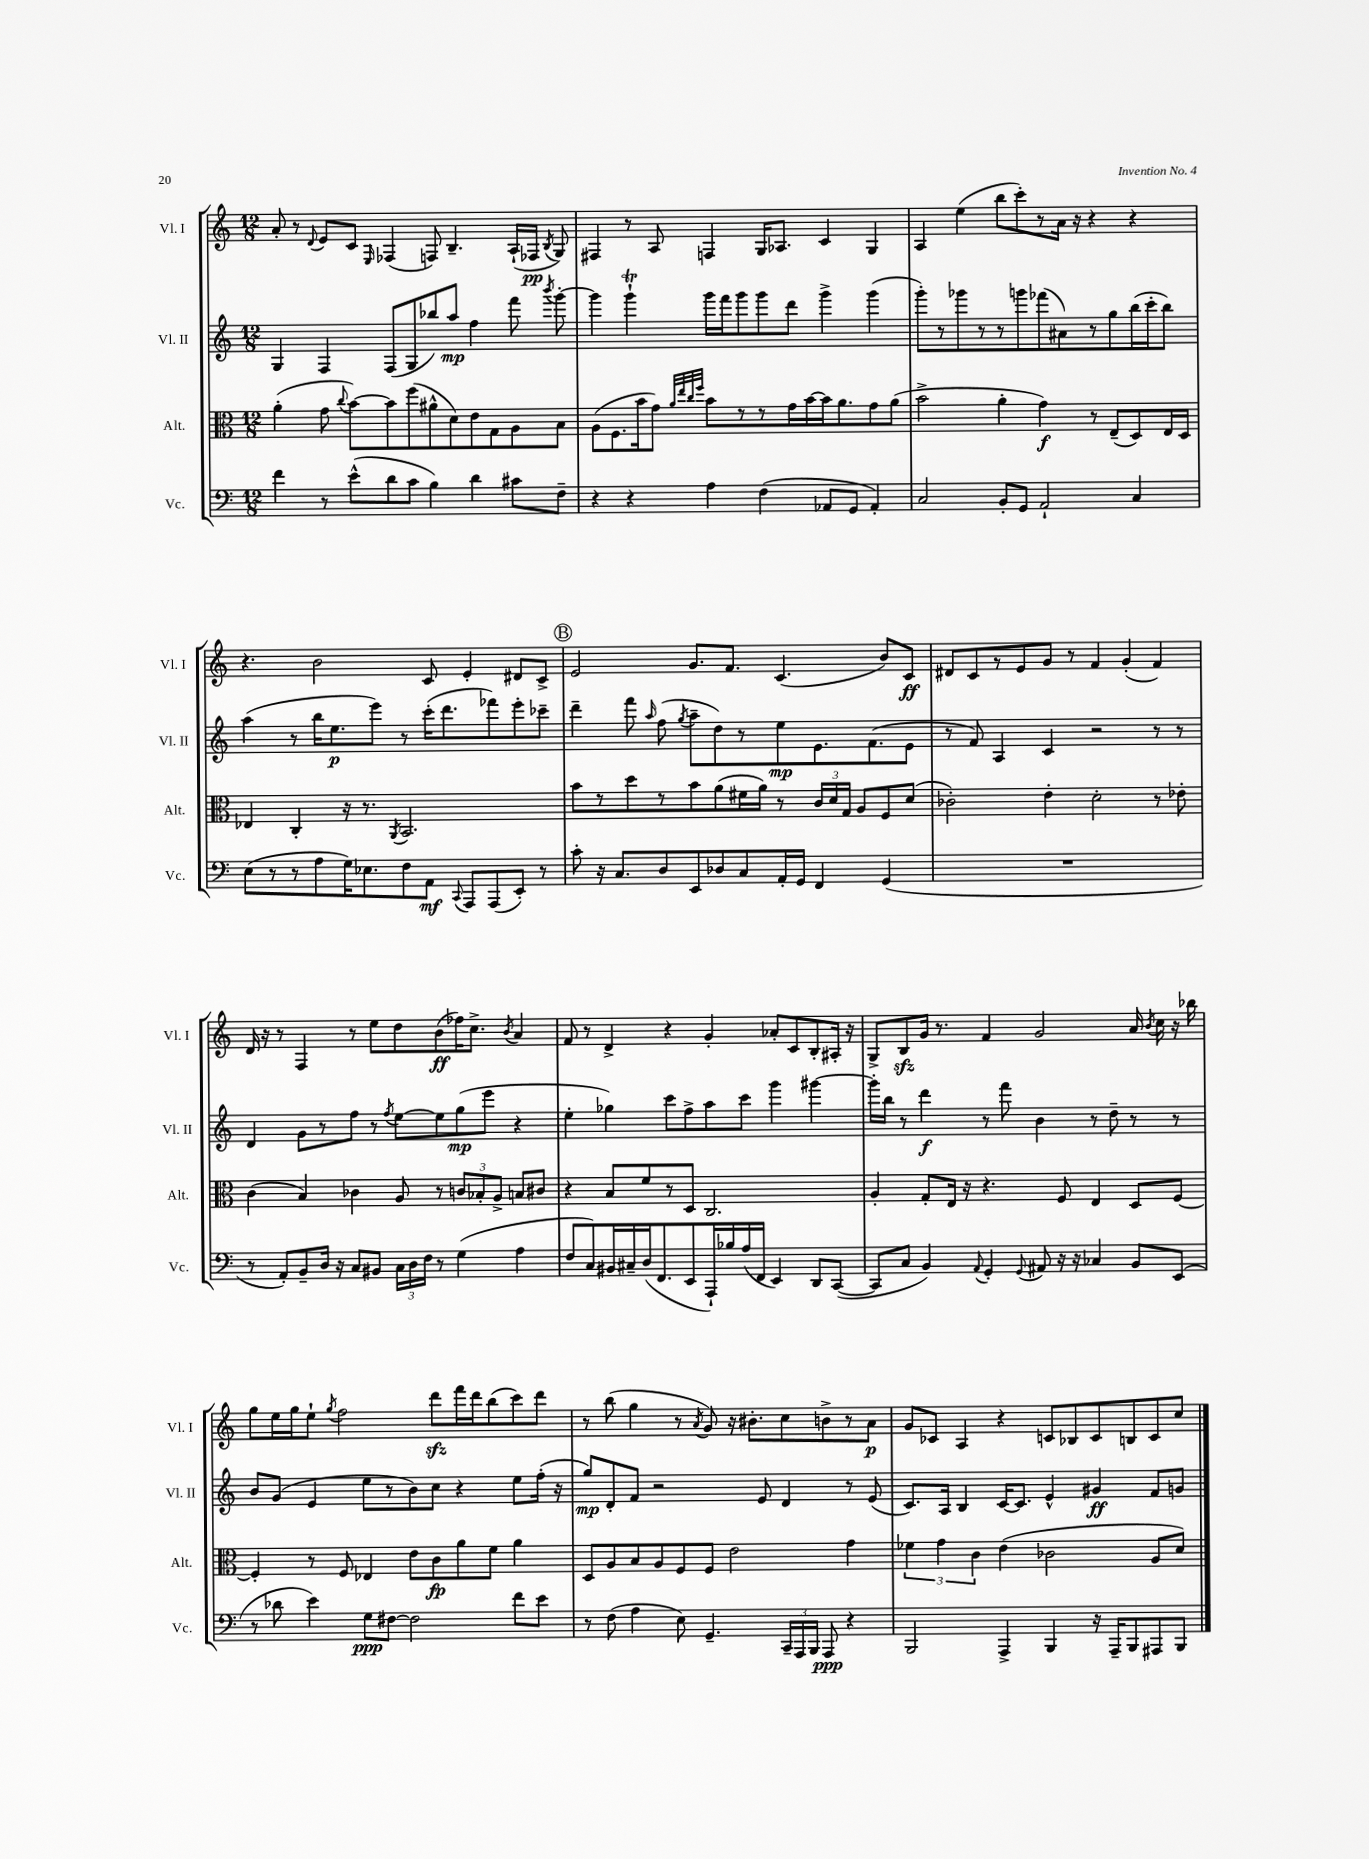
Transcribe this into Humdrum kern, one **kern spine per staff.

**kern	**dynam	**kern	**dynam	**kern	**dynam	**kern	**dynam
*part4	*part4	*part3	*part3	*part2	*part2	*part1	*part1
*staff4	*staff4	*staff3	*staff3	*staff2	*staff2	*staff1	*staff1
*I"Vc.	*	*I"Alt.	*	*I"Vl. II	*	*I"Vl. I	*
*I'Vc.	*	*I'Alt.	*	*I'Vl. II	*	*I'Vl. I	*
*clefF4	*	*clefC3	*	*clefG2	*	*clefG2	*
*k[]	*	*k[]	*	*k[]	*	*k[]	*
*M12/8	*	*M12/8	*	*M12/8	*	*M12/8	*
=8	=8	=8	=8	=8	=8	=8	=8
4f\	.	(4a'\	.	4G/	.	8a'/	.
.	.	.	.	.	.	8r	.
.	.	.	.	.	.	8qqd/	.
8r	.	8g\	.	4F/	.	8e/L	.
.	.	8qqcc/	.	.	.	.	.
(8e^^\L	.	[8b\L)	.	.	.	8c/J	.
.	.	.	.	.	.	16qqE/	.
8d\	.	8b\]	.	(8F/L	.	(4F-X/	.
8c\J	.	(8ff\	.	8G/	.	.	.
4B\)	.	8a#X^^\	.	8bb-X/)	.	8Fn/)	.
.	.	8d\)	.	8aa/J	mp	4.B~/	.
4d\	.	8e\	.	4ff\	.	.	.
.	.	8G\	.	.	.	.	.
8c#X\L	.	8A\	.	8fff\	.	(16A`/LL	.
.	.	.	.	.	.	16F-X/JJ	pp
.	.	.	.	8qbbb/	.	8qB/	.
8F~\J	.	8B\J	.	[8ggg'\	.	8G/)	.
=9	=9	=9	=9	=9	=9	=9	=9
4r	.	(8A\L	.	4ggg\]	.	4F#X/	.
.	.	8.F\	.	.	.	.	.
4r	.	.	.	4gggT`\	.	8r	.
.	.	16b\k	.	.	.	.	.
.	.	8g\J)	.	.	.	8A/	.
.	.	32qqa/LLL	.	.	.	.	.
.	.	32qqee/	.	.	.	.	.
.	.	32qqcc/	.	.	.	.	.
.	.	32qqff/JJJ	.	.	.	.	.
4A\	.	8b\L	.	16ggg\LL	.	4Fn/	.
.	.	.	.	16fff\J	.	.	.
.	.	8r	.	8ggg\	.	.	.
(4F\	.	8r	.	8ggg\	.	16G/KL	.
.	.	.	.	.	.	8.A-X/J	.
.	.	16g\L	.	8ddd\J	.	.	.
.	.	[16b\	.	.	.	.	.
8AA-X/L	.	16b\J]	.	4ggg^\	.	4c/	.
.	.	8.a\	.	.	.	.	.
8GG/J	.	.	.	.	.	.	.
4AA-'/)	.	8g\	.	(4ggg\	.	4G/	.
.	.	(8a\J	.	.	.	.	.
=10	=10	=10	=10	=10	=10	=10	=10
2C/	.	2b^\	.	8ggg'\L)	.	4A/	.
.	.	.	.	8r	.	.	.
.	.	.	.	8ggg-X\	.	(4ee\	.
.	.	.	.	8r	.	.	.
8BB'/L	.	4a'\	.	8r	.	8bb\L	.
8GG/J	.	.	.	8gggn\	.	8ccc'\)	.
2AA`/	.	4g\)	f	(8fff-X\	.	8r	.
.	.	.	.	8a#X\)	.	16a\Jk	.
.	.	.	.	.	.	16r	.
.	.	8r	.	8r	.	4r	.
.	.	(8E~/L	.	8gg\	.	.	.
4C/	.	8D/)	.	(16bb\L	.	4r	.
.	.	.	.	16ccc'\J	.	.	.
.	.	16E/L	.	8bb\J)	.	.	.
.	.	16D/JJ	.	.	.	.	.
!!LO:LB:g=z
=11	=11	=11	=11	=11	=11	=11	=11
(8E\L	.	4E-X/	.	(4aa\	.	4.r	.
8r	.	.	.	.	.	.	.
8r	.	4C'/	.	8r	.	.	.
8A\	.	.	.	16bb\KL	.	2b\	.
.	.	.	.	8.ee\	p	.	.
16G\K)	.	16r	.	.	.	.	.
8.E-X\	.	8.r	.	.	.	.	.
.	.	.	.	8eee\J)	.	.	.
.	.	8qAA/	.	.	.	.	.
8F\	.	2.BB/	.	8r	.	.	.
8AA\J	mf	.	.	(16ccc'\KL	.	8c/	.
.	.	.	.	8.ddd\	.	.	.
8qqCC/	.	.	.	.	.	.	.
8AAA/L	.	.	.	.	.	4e'/	.
(8AAA/	.	.	.	8fff-X\)	.	.	.
8EE'/J)	.	.	.	8eee'\	.	8d#X/L	.
8r	.	.	.	8ccc-X~\J	.	8c^/J	.
!!LO:REH:place=s1:t=B
=12	=12	=12	=12	=12	=12	=12	=12
8c'\	.	8b\L	.	4ddd~\	.	2e/	.
16r	.	8r	.	.	.	.	.
8.C/L	.	.	.	.	.	.	.
.	.	8dd\	.	8fff\	.	.	.
.	.	.	.	16qqaa/	.	.	.
8D/	.	8r	.	(8ff\	.	.	.
.	.	.	.	8qgg/	.	.	.
8EE/	.	8b\	.	8aa~\L	.	8.g/L	.
8D-X/	.	(8a\	.	8dd\)	.	.	.
.	.	.	.	.	.	8.f/J	.
8C/	.	16f#X\L	.	8r	.	.	.
.	.	16a\JJ)	.	.	.	.	.
16AA'/L	.	8r	.	8ee\	mp	(4.c/	.
16GG/JJ	.	.	.	.	.	.	.
4FF/	.	24c/LL	.	8.e\	.	.	.
.	.	24d/	.	.	.	.	.
.	.	24G/JJ	.	.	.	.	.
.	.	8A/L	.	.	.	.	.
.	.	.	.	(8.f\	.	.	.
(4GG/	.	8F/	.	.	.	8b/L)	.
.	.	(8d/J	.	8e\J	.	8c/J	ff
=13	=13	=13	=13	=13	=13	=13	=13
1.r	.	2c-X'\)	.	8r	.	8d#X/L	.
.	.	.	.	8f/)	.	8c/	.
.	.	.	.	4A/	.	8r	.
.	.	.	.	.	.	8e/	.
.	.	4e'\	.	4c/	.	8g/J	.
.	.	.	.	.	.	8r	.
.	.	2d'\	.	2r	.	4f/	.
.	.	.	.	.	.	(4g'/	.
.	.	8r	.	8r	.	4f/)	.
.	.	8e-X'\	.	8r	.	.	.
!!LO:LB:g=z
=14	=14	=14	=14	=14	=14	=14	=14
8r	.	(4c\	.	4d/	.	16d/	.
.	.	.	.	.	.	16r	.
8AA'/L)	.	.	.	.	.	8r	.
8BB~/	.	4B/)	.	8g\L	.	4F/	.
16D/Jk	.	.	.	8r	.	.	.
16r	.	.	.	.	.	.	.
8C/L	.	4c-X\	.	8ff\J	.	8r	.
8BB#X/J	.	.	.	8r	.	8ee\L	.
.	.	.	.	8qff/	.	.	.
24C\LL	.	8A/	.	[8ee\L	.	8dd\	.
24D\	.	.	.	.	.	.	.
24F\JJ	.	.	.	.	.	.	.
8r	.	8r	.	8ee\]	.	(8b\	ff
(4G\	.	12cn/L	.	(8gg\	mp	16ff-X\K)	.
.	.	.	.	.	.	8.cc^\J	.
.	.	12B-X'/	.	.	.	.	.
.	.	.	.	8eee\J	.	.	.
.	.	12A^/J	.	.	.	.	.
.	.	.	.	.	.	8qb/	.
4A\	.	8Bn/L	.	4r	.	4a/	.
.	.	8c#X/J	.	.	.	.	.
=15	=15	=15	=15	=15	=15	=15	=15
8F/L	.	4r	.	4ee'\	.	8f/	.
8C/)	.	.	.	.	.	8r	.
16BB#X/L	.	8B/L	.	4gg-X\)	.	4d^/	.
16C#X~/	.	.	.	.	.	.	.
(16D/J	.	8f/	.	.	.	.	.
8.FF/	.	.	.	.	.	.	.
.	.	8r	.	8ccc\L	.	4r	.
8EE/	.	8D/J	.	8ff^\	.	.	.
16AAA`/L)	.	2.C/	.	8aa\	.	4g'/	.
16B-X/	.	.	.	.	.	.	.
(16A/	.	.	.	8ccc\J	.	.	.
16FF/JJ	.	.	.	.	.	.	.
4EE/)	.	.	.	4ggg\	.	8a-X'/L	.
.	.	.	.	.	.	8c/	.
8DD/L	.	.	.	[4ggg#X\	.	8B'/	.
([8CC/J	.	.	.	.	.	16A#X'/Jk	.
.	.	.	.	.	.	16r	.
=16	=16	=16	=16	=16	=16	=16	=16
8CC/L]	.	4A'/	.	16ggg#'\LL]	.	8G^/L	.
.	.	.	.	16bb\JJ	.	.	.
8C/J	.	.	.	8r	.	8Bzz/	.
4BB/)	.	8G'/L	.	4ddd\	f	16g/Jk	.
.	.	.	.	.	.	8.r	.
.	.	16E/Jk	.	.	.	.	.
.	.	16r	.	.	.	.	.
8qqAA/	.	.	.	.	.	.	.
4GG'/	.	4.r	.	8r	.	4f/	.
.	.	.	.	8fff\	.	.	.
8qqGG/	.	.	.	.	.	.	.
8AA#X/	.	.	.	4b\	.	2g/	.
16r	.	8F/	.	.	.	.	.
16r	.	.	.	.	.	.	.
4C-X/	.	4E/	.	8r	.	.	.
.	.	.	.	8dd~\	.	.	.
8BB/L	.	8D/L	.	8r	.	16a/	.
.	.	.	.	.	.	8qb/	.
.	.	.	.	.	.	16cc\	.
(8EE/J	.	[8F/J	.	8r	.	16r	.
.	.	.	.	.	.	16bb-X\	.
!!LO:LB:g=z
=17	=17	=17	=17	=17	=17	=17	=17
8r	.	4F'/]	.	8b/L	.	8gg\L	.
8d-X\	.	.	.	(8g/J	.	16ee\L	.
.	.	.	.	.	.	16gg\J	.
4e\)	.	8r	.	4e/	.	8ee`\J	.
.	.	.	.	.	.	8qgg/	.
.	.	8F/	.	.	.	2ff\	.
8G\L	ppp	4E-X/	.	8ee\L	.	.	.
[8F#X\J	.	.	.	8r	.	.	.
2F#\]	.	8e\L	.	8b\)	.	.	.
.	.	8c\	fp	8cc\J	.	8dddzz\L	.
.	.	8a\	.	4r	.	16fff\L	.
.	.	.	.	.	.	16ddd\J	.
.	.	8f\J	.	.	.	(8bb\	.
8f\L	.	4a\	.	8ee\L	.	8ccc\)	.
8e\J	.	.	.	(16ff'\Jk	.	8ddd\J	.
.	.	.	.	16r	.	.	.
=18	=18	=18	=18	=18	=18	=18	=18
8r	.	8D/L	.	8gg/L)	mp	8r	.
(8F\	.	8A/	.	8d'/	.	(8bb\	.
4A\	.	8B/	.	8f/J	.	4gg\	.
.	.	8A/	.	2r	.	.	.
8E\)	.	8F/	.	.	.	8r	.
.	.	.	.	.	.	8qa/	.
4.GG~/	.	8F/J	.	.	.	8g/)	.
.	.	2e\	.	.	.	16r	.
.	.	.	.	.	.	8.b#X'\L	.
.	.	.	.	8e/	.	.	.
24CC~/LL	.	.	.	4d/	.	8cc\	.
24AAA/	.	.	.	.	.	.	.
24BBB/JJ	.	.	.	.	.	.	.
8AAA/	ppp	.	.	.	.	8bn^\	.
4r	.	4g\	.	8r	.	8r	.
.	.	.	.	(8e/	.	8a\J	p
=19	=19	=19	=19	=19	=19	=19	=19
2BBB/	.	6f-X\	.	8.c/L)	.	8g/L	.
.	.	.	.	.	.	8c-X/J	.
.	.	6g\	.	.	.	.	.
.	.	.	.	16A/Jk	.	.	.
.	.	.	.	4B/	.	4A/	.
.	.	6c\	.	.	.	.	.
4AAA^/	.	(4e\	.	[16c/KL	.	4r	.
.	.	.	.	8.c/J]	.	.	.
4BBB/	.	2c-X\	.	4e^^/	.	8cn/L	.
.	.	.	.	.	.	8B-X/	.
16r	.	.	.	4g#X/	ff	8c/	.
16AAA~/KL	.	.	.	.	.	.	.
8BBB/	.	.	.	.	.	8Bn/	.
8AAA#X/	.	8A/L	.	8f/L	.	8c/	.
8BBB/J	.	8d/J)	.	8gn/J	.	8cc/J	.
==	==	==	==	==	==	==	==
*-	*-	*-	*-	*-	*-	*-	*-
